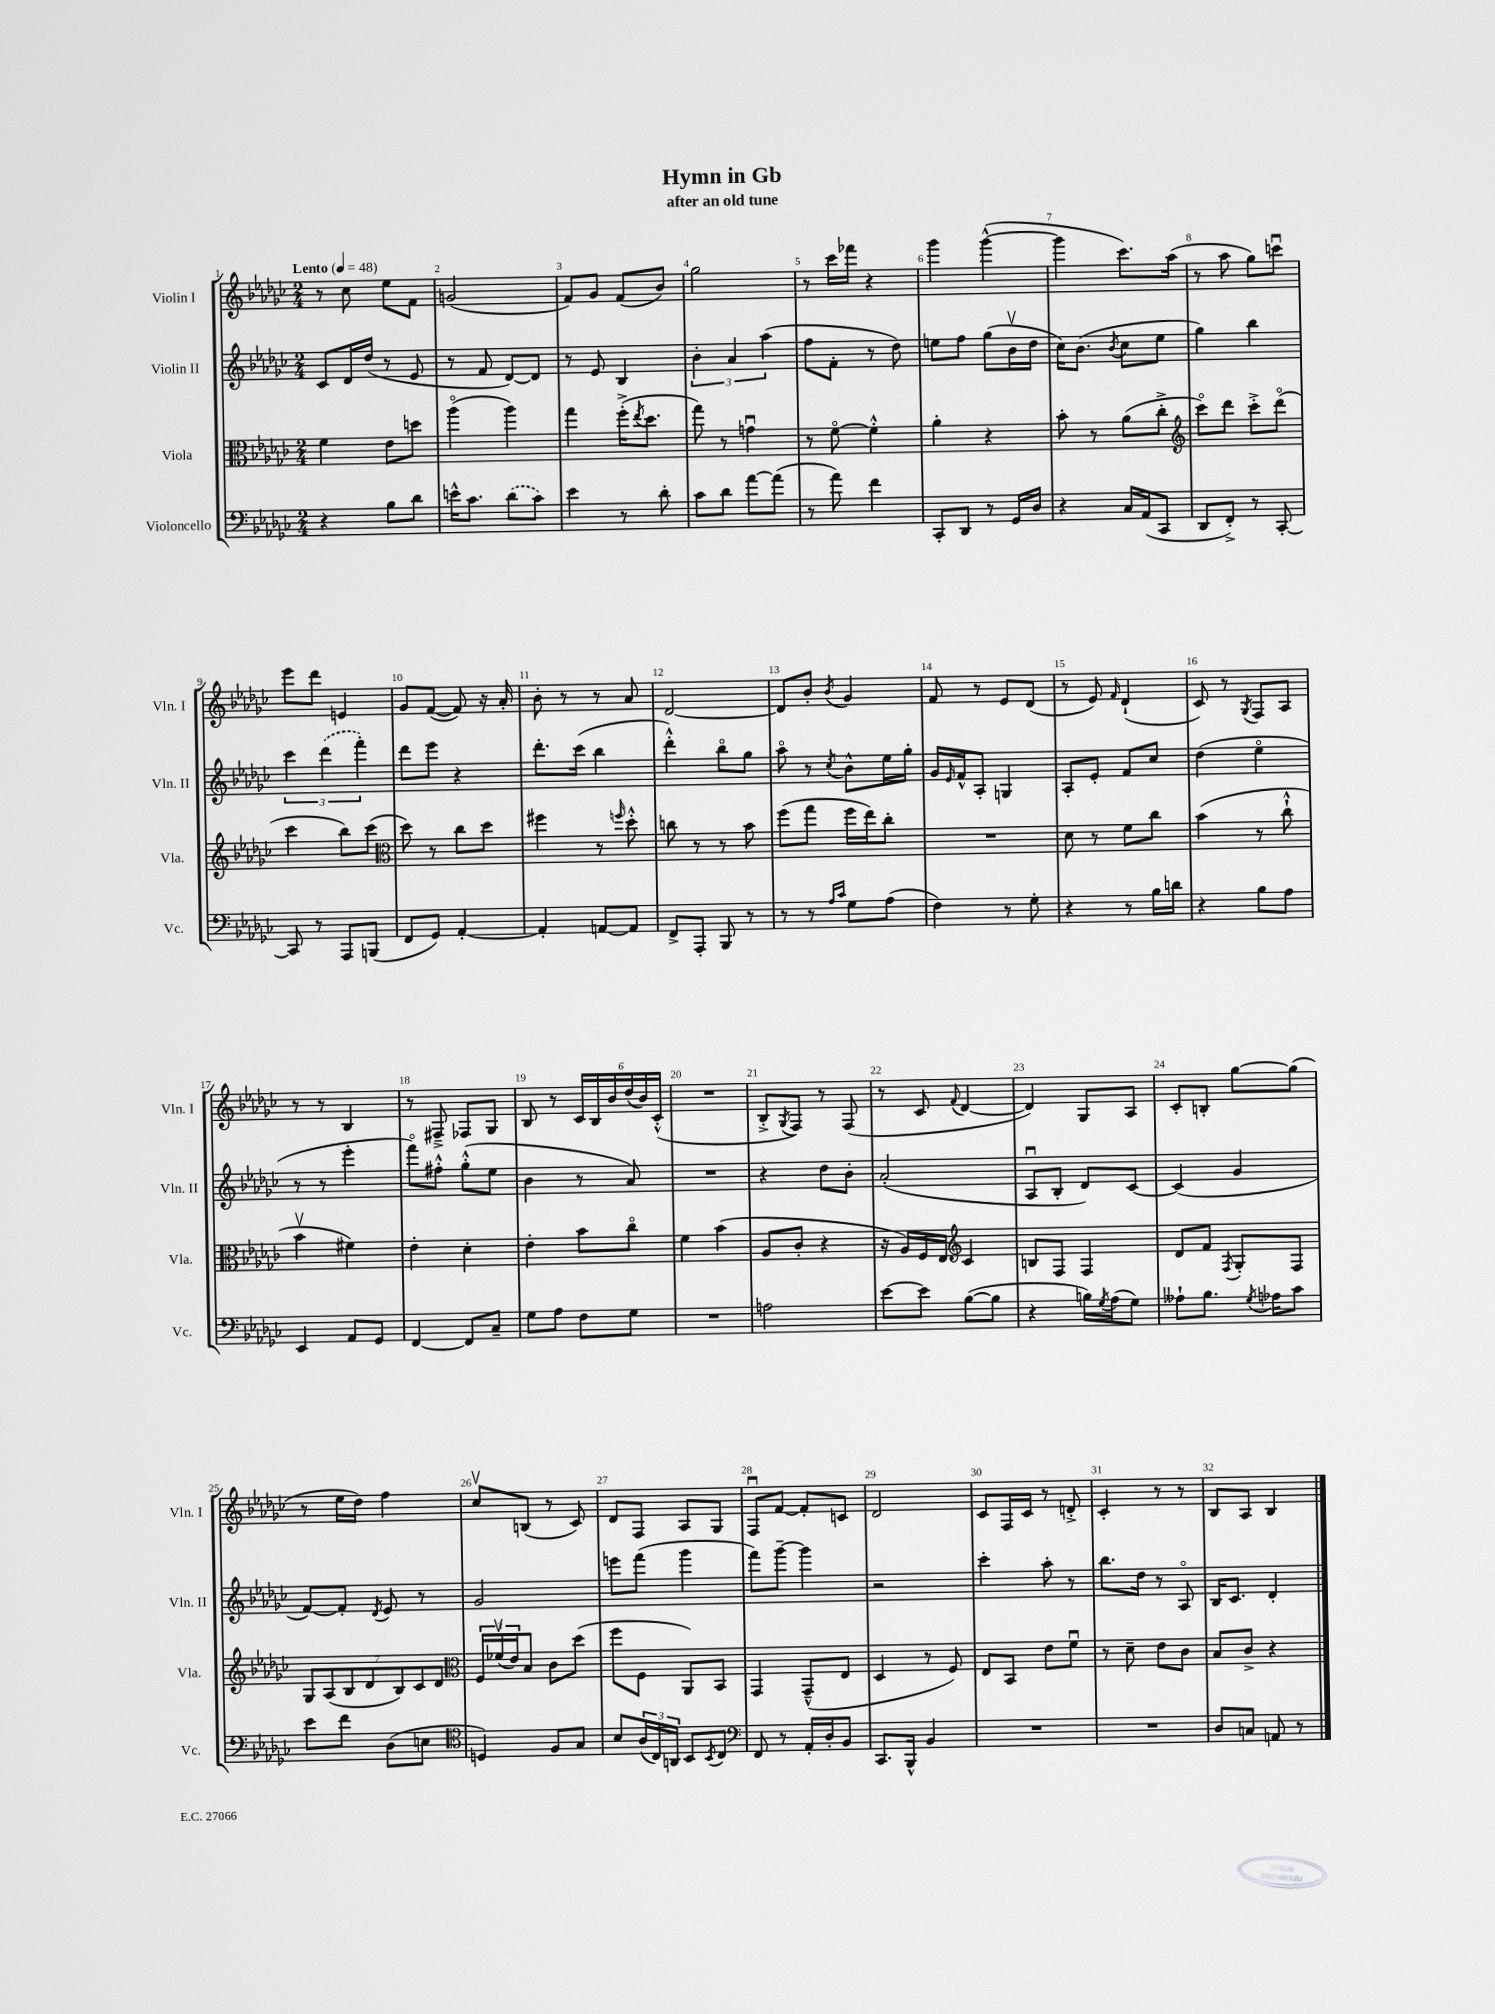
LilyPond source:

\header { title = "Hymn in Gb" subtitle = "after an old tune" }
<<
\new StaffGroup <<
\new Staff = "s0" \with { instrumentName = "Violin I" shortInstrumentName = "Vln. I" } {
    \clef treble \key ges \major \numericTimeSignature \time 2/4 \tempo "Lento" 4 = 48
    r8 ces''8 ees''8 f'8 |
    g'2( |
    f'8) ges'8 f'8( bes'8) |
    ges''2 |
    r8 ces'''16 fes'''16 r4 |
    ges'''4 ges'''4~-^( |
    ges'''4 ces'''8.) aes''16( |
    r8 aes''8 ges''8) c'''8\downbow |
    ees'''8 des'''8 e'4 |
    ges'8 f'8~( f'8) r16 aes'16-. |
    bes'8-. r8 r8 aes'8 |
    des'2~ |
    des'8 bes'8-. \acciaccatura { bes'8 } ges'4 |
    f'8 r8 ees'8 des'8( |
    r8 ees'8) \grace { f'16 } des'4-!( |
    ces'8) r8 \acciaccatura { ges8 } f8 aes8 |
    r8 r8 bes4 |
    r8 fis8---> fes8 ges8 |
    bes8 r8 \tuplet 6/4 { ces'16 bes16 bes'16 des''16( bes'16) ces'16-.-^( } |
    R2 |
    bes8-.-> \acciaccatura { ges8 } f8) r8 f8( |
    r8 ces'8 \appoggiatura { f'8 } des'4~ |
    des'4) ges8 aes8 |
    ces'8-. b8-. ges''8~ ges''8( |
    r8 ees''16 des''16) f''4 |
    ces''8\upbow b8( r8 ces'8) |
    des'8 f8 aes8 ges8 |
    f8\downbow f'8~ f'8-. c'8 |
    des'2 |
    ces'8 f16 ces'16 r8 d'8-.-> |
    ces'4-. r8 r8 |
    bes8 aes8 bes4 \bar "|." |
}
\new Staff = "s1" \with { instrumentName = "Violin II" shortInstrumentName = "Vln. II" } {
    \clef treble \key ges \major \numericTimeSignature \time 2/4
    ces'8 des'16 des''16( r8 ees'8 |
    r8 f'8 des'8~) des'8 |
    r8 ees'8 bes4 |
    \tuplet 3/2 { bes'4-. aes'4 aes''4( } |
    f''8 f'8-. r8 des''8) |
    e''8 f''8 ges''8( bes'16\upbow des''16 |
    ces''16) bes'8.( \acciaccatura { bes'8 } ces''8 ees''8 |
    ges''4) bes''4 |
    \tuplet 3/2 { ces'''4 \once \slurDashed des'''4( f'''4-.) } |
    des'''8 ees'''8 r4 |
    des'''8.-. ces'''16( bes''4 |
    des'''4-.-^) bes''8\flageolet ges''8 |
    aes''8\flageolet r8 \acciaccatura { ces''8 } bes'8-^ ees''16 ges''16-. |
    ges'16 \grace { ees'16 } f'16-^ aes8-. g4 |
    aes8-. ees'8-. f'8 ces''8 |
    des''4( ees''4\flageolet |
    r8 r8 ees'''4-. |
    f'''8\flageolet) fis''8-.-^ ges''8-.-^( ees''8 |
    bes'4 r8 aes'8) |
    R2 |
    r4 des''8 bes'8-. |
    aes'2-.( |
    aes8\downbow bes8-. des'8) ces'8~ |
    ces'4( ges'4 |
    f'8~) f'8-. \acciaccatura { des'8 } ees'8 r8 |
    ges'2 |
    e'''8 f'''8( ges'''4 |
    f'''8) ges'''8~-- ges'''4 |
    r2 |
    ces'''4-. aes''8-. r8 |
    bes''8. des''16 r8 aes8\flageolet |
    bes16 ces'8. des'4-. \bar "|." |
}
\new Staff = "s2" \with { instrumentName = "Viola" shortInstrumentName = "Vla." } {
    \clef alto \key ges \major \numericTimeSignature \time 2/4
    f'4 ees'8 d''8 |
    aes''4\flageolet( aes''4) |
    ges''4 f''16-.->( \acciaccatura { ees''8 } des''8. |
    ges''8) r8 g'4\downbow |
    r8 f'8~\flageolet f'4-.-^ |
    aes'4-. r4 |
    bes'8-. r8 aes'8( ces''8-.-> |
    \clef treble ces'''8\flageolet) des'''8 ces'''8-.-> des'''8\flageolet( |
    ces'''4 bes''8) ces'''8( |
    \clef alto des''8) r8 ces''8 des''8 |
    fis''4 r8 \grace { f''16 } des''8-.-^ |
    c''8 r8 r8 bes'8 |
    f''8( ges''8 f''16 ees''16) ces''8-. |
    R2 |
    des'8 r8 f'8 ces''8 |
    bes'4( r8 ces''8-!-^ |
    bes'4\upbow fis'4) |
    ees'4-. des'4-. |
    ees'4-. bes'8 ces''8\flageolet |
    f'4 bes'4( |
    aes8 ces'8-. r4 |
    r16 aes16) f16 ees16 \clef treble ces'4 |
    b8 f8 f4 |
    des'8 f'8 \acciaccatura { f8 } ges8-. f8 |
    \tuplet 7/4 { ges8 aes8( bes8 des'8 bes8) ces'8 des'8 } |
    \clef alto \tuplet 3/2 { f16 fes'16\upbow( ees'16) } bes8 ces'8 des''8( |
    f''8 f8 aes,8) bes,8 |
    ges,4 ges,8---^( ees8 |
    des4 r8 f8) |
    ees8 bes,8 ees'8 f'8\downbow |
    r8 des'8-- ees'8 ces'8 |
    bes8 ces'8-> r4 \bar "|." |
}
\new Staff = "s3" \with { instrumentName = "Violoncello" shortInstrumentName = "Vc." } {
    \clef bass \key ges \major \numericTimeSignature \time 2/4
    r4 bes8 des'8 |
    e'16-^ ces'8. \once \slurDashed des'8( ces'8) |
    ees'4 r8 des'8-. |
    ces'8 des'8 aes'8~ aes'8( |
    r8 aes'8) f'4 |
    ces,8-. des,8 r8 ges,16 des16 |
    r4 ces16 aes,16( ces,8 |
    des,8 f,8-.->) r8 ces,8~-. |
    ces,8 r8 aes,,8 b,,8( |
    f,8 ges,8) aes,4~-. |
    aes,4-. a,8~ a,8 |
    f,8-> aes,,8-. bes,,8 r8 |
    r8 r8 \grace { aes16 ces'16 } ges8 aes8( |
    f4) r8 ges8-. |
    r4 r8 bes16 d'16 |
    r4 bes8 aes8 |
    ees,4 aes,8 ges,8 |
    f,4~ f,8 ces8-- |
    ges8 aes8 f8 ges8 |
    R2 |
    a2 |
    ees'8~ ees'8 bes8~( bes8 |
    r4 b16) \acciaccatura { ges8 } aes16( ges8) |
    aeses8-! bes8. \acciaccatura { ges8 } aes16 ces'8 |
    ees'8 f'8 des8( e8 |
    \clef tenor d4) f8 ges8 |
    bes8 \tuplet 3/2 { aes16( ces16) a,16 } bes,8 \acciaccatura { bes,8 } ces8 |
    \clef bass f,8 r8 aes,16-. des16-. bes,8 |
    ces,8. bes,,16-^ bes,4 |
    R2 |
    R2 |
    des8 c8 a,8 r8 \bar "|." |
}
>>
>>
\layout { \context { \Score \override BarNumber.break-visibility = ##(#f #t #t) barNumberVisibility = #all-bar-numbers-visible } }
